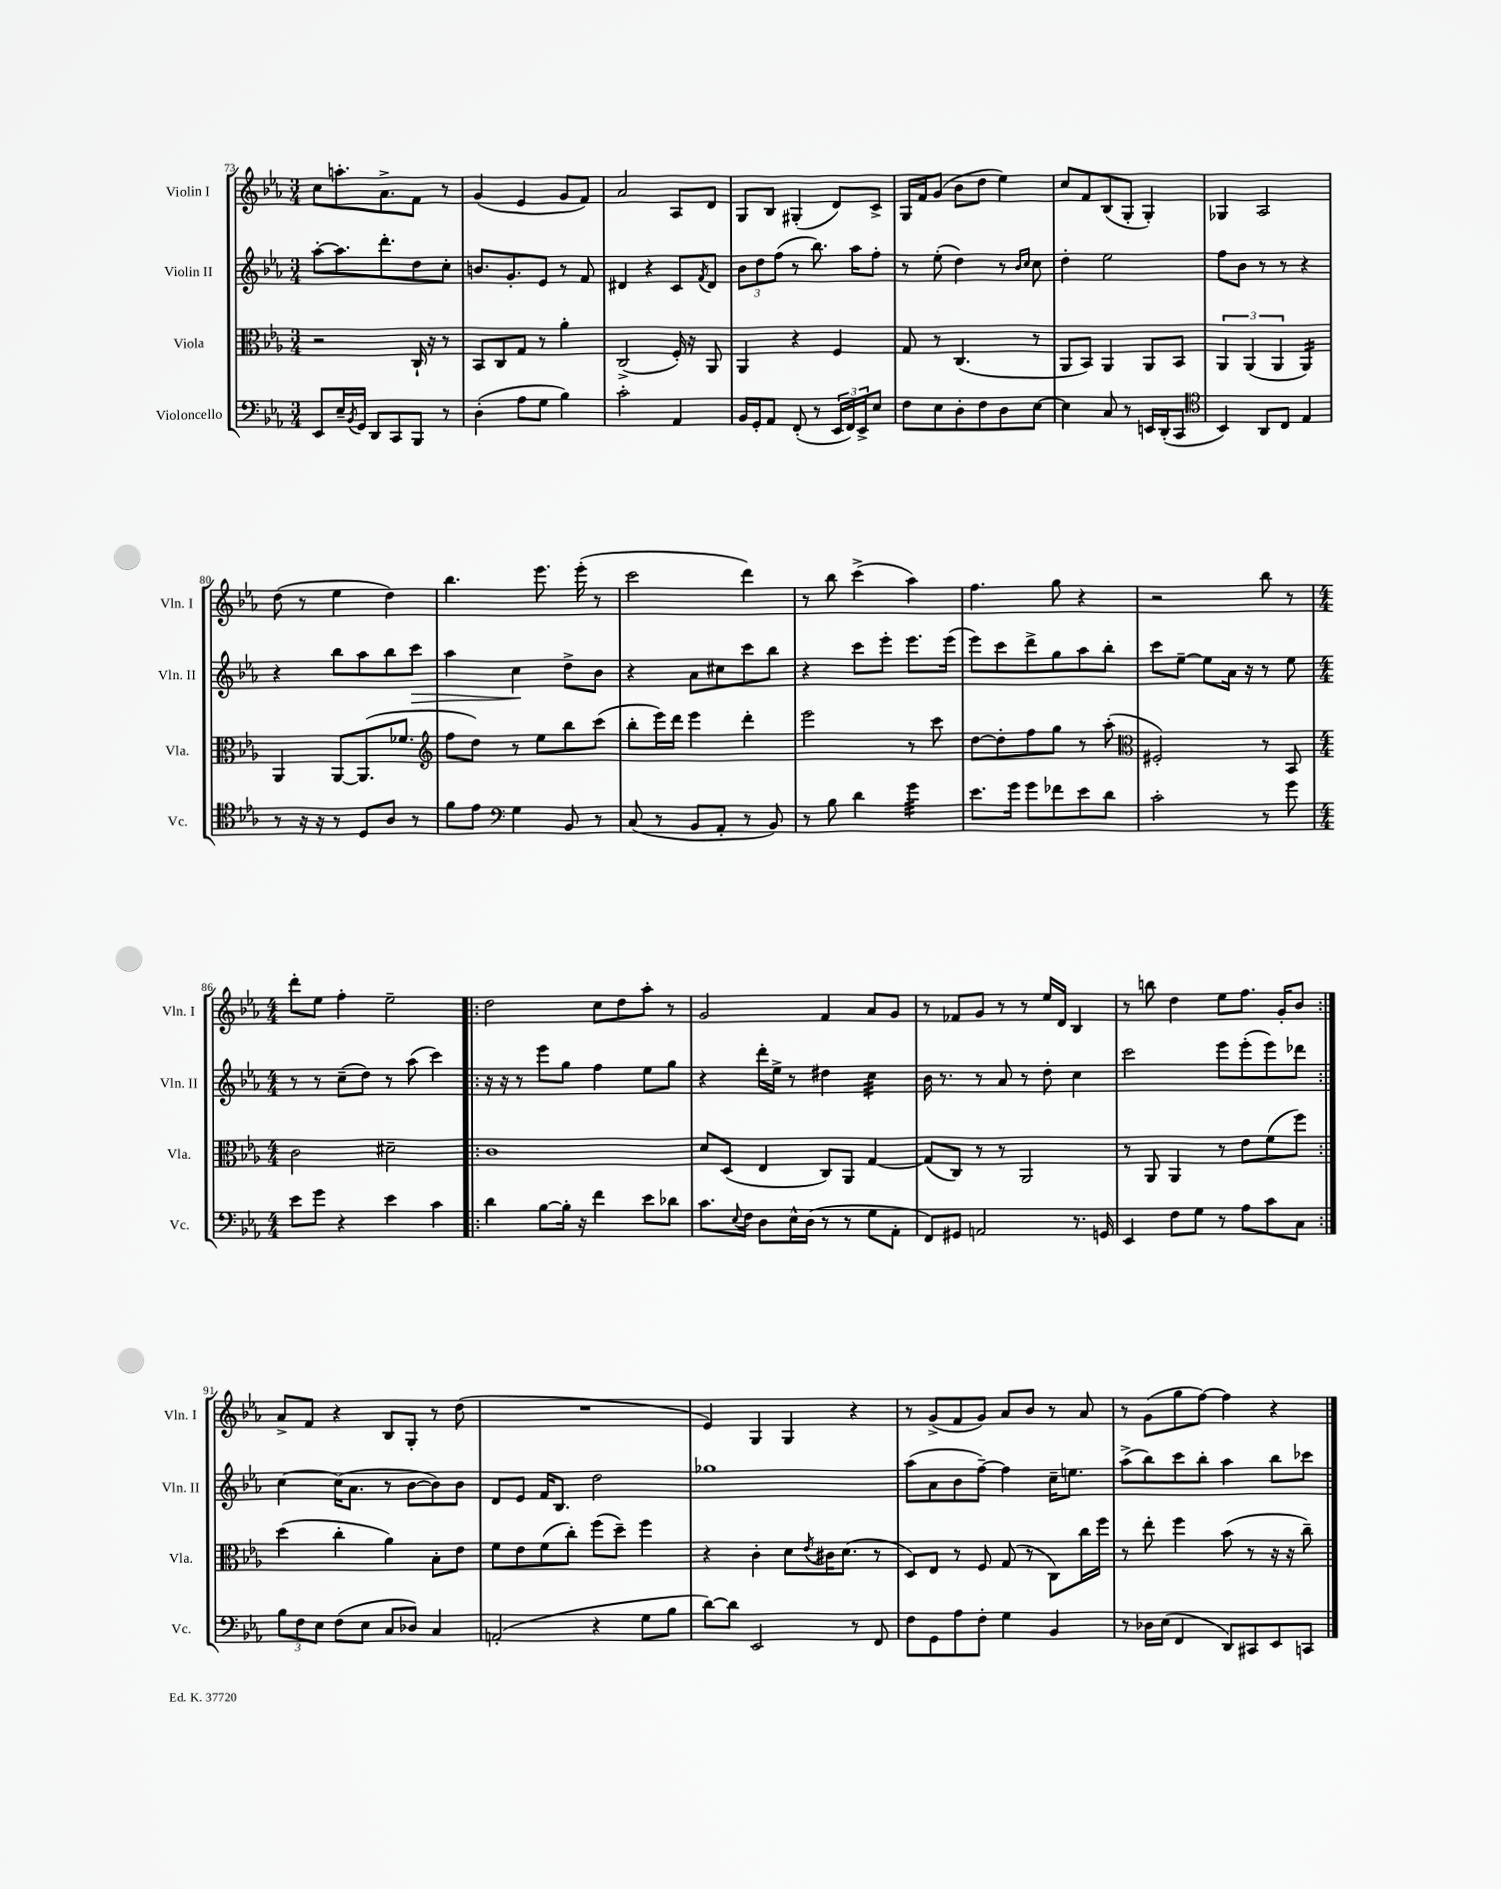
<<
\new StaffGroup <<
\new Staff = "s0" \with { instrumentName = "Violin I" shortInstrumentName = "Vln. I" } {
    \clef treble \key ees \major \numericTimeSignature \time 3/4
    c''8 a''8.-. aes'8.-> f'8 r8 |
    g'4( ees'4 g'8 f'8) |
    aes'2 aes8 d'8 |
    g8 bes8 gis4-.( d'8) c'8-> |
    g16 f'16 g'8( bes'8 d''8 ees''4) |
    c''8 f'8 bes8( g8-. g4-.) |
    ges4 aes2 |
    d''8( r8 ees''4 d''4) |
    bes''4. ees'''8. ees'''16-.( r8 |
    c'''2 d'''4) |
    r8 bes''8 c'''4->( aes''4) |
    f''4. g''8 r4 |
    r2 bes''8 r8 |
    \numericTimeSignature \time 4/4 d'''8-. ees''8 f''4-. ees''2-- |
    \repeat volta 2 { d''2 c''8 d''8 aes''8-. r8 |
    g'2 f'4 aes'8 g'8 |
    r8 fes'8 g'8 r8 r8 ees''16 d'16 bes4 |
    r8 b''8 d''4 ees''8 f''8. g'16-. bes'8 | }
    aes'8-> f'8 r4 bes8 g8-. r8 d''8( |
    R1 |
    ees'4) g4 g4 r4 |
    r8 g'8->( f'8 g'8) aes'8 bes'8 r8 aes'8 |
    r8 g'8( g''8 f''8~) f''4 r4 \bar "|." |
}
\new Staff = "s1" \with { instrumentName = "Violin II" shortInstrumentName = "Vln. II" } {
    \clef treble \key ees \major \numericTimeSignature \time 3/4
    aes''8~-. aes''8. d'''8.-. d''8 c''8-. |
    b'8. g'8.-. ees'8 r8 f'8 |
    dis'4 r4 c'8 \acciaccatura { f'8 } dis'8 |
    \tuplet 3/2 { bes'8 d''8 f''8( } r8 bes''8.) aes''16 f''8-. |
    r8 ees''8-.( d''4) r8 \grace { bes'16 c''16 } c''8 |
    d''4-. ees''2 |
    f''8 bes'8 r8 r8 r4 |
    r4 bes''8 aes''8 bes''8 c'''8\> |
    aes''4 c''4\! d''8-> bes'8 |
    r4 aes'8 cis''8 c'''8 bes''8 |
    r4 c'''8 ees'''8-. ees'''8. ees'''16( |
    ees'''8) c'''8 d'''8-> g''8 aes''8 bes''8-. |
    c'''8 ees''8~-- ees''8 aes'16 r16 r8 ees''8 |
    \numericTimeSignature \time 4/4 r8 r8 c''8--( d''8) r8 aes''8( c'''4) |
    \repeat volta 2 { r16 r16 r8 ees'''8 g''8 f''4 ees''8 g''8 |
    r4 d'''16-. ees''16-> r8 dis''4 c''4:32 |
    bes'16 r8. r8 aes'8 r8 d''8-. c''4 |
    c'''2 ees'''8 ees'''8-.( ees'''8) des'''8 | }
    c''4~ c''16( aes'8. r8 bes'8~ bes'8) bes'8 |
    d'8 ees'8 f'16 bes8. d''2 |
    ges''1 |
    aes''8( aes'8 bes'8 f''8~--) f''4 c''16-- e''8. |
    aes''8->( bes''8) c'''8 bes''8-. aes''4 bes''8 ces'''8 \bar "|." |
}
\new Staff = "s2" \with { instrumentName = "Viola" shortInstrumentName = "Vla." } {
    \clef alto \key ees \major \numericTimeSignature \time 3/4
    r2 c16-! r16 r8 |
    bes,8 c8 g8 r8 aes'4-. |
    c2->( f16-.) r16 aes,8 |
    aes,4 r4 f4 |
    g8 r8 c4.( r8 |
    aes,8 bes,8) aes,4 aes,8 bes,8 |
    \tuplet 3/2 { aes,4 aes,4( aes,4 } aes,4:16) |
    aes,4 aes,8~ aes,8.( fes'8. |
    \clef treble f''8 d''8) r8 ees''8 bes''8 c'''8( |
    bes''8-. ees'''16) d'''16 ees'''4 d'''4-. |
    ees'''2 r8 c'''8 |
    d''8~ d''8-. f''8 g''8 r8 aes''8-.( |
    \clef alto fis2-.) r8 bes,8 |
    \numericTimeSignature \time 4/4 c'2 dis'2-- |
    \repeat volta 2 { c'1 |
    d'8 d8( ees4 c8) aes,8 g4~ |
    g8( c8) r8 r8 aes,2 |
    r8 aes,8 aes,4 r8 ees'8 f'8( f''8) | }
    d''4( c''4-. aes'4) bes8-. ees'8 |
    f'8 ees'8 f'8( c''8-.) f''8( d''8--) f''4 |
    r4 c'4-. d'8 \acciaccatura { ees'8 } cis'16 d'8.( r8 |
    d8) ees8 r8 f8 g8( r8 c8) c''16 f''16 |
    r8 ees''8-. f''4 bes'8( r8 r16 r16 c''8--) \bar "|." |
}
\new Staff = "s3" \with { instrumentName = "Violoncello" shortInstrumentName = "Vc." } {
    \clef bass \key ees \major \numericTimeSignature \time 3/4
    ees,8 ees16-- \acciaccatura { bes,8 } g,16 d,8 c,8 bes,,8 r8 |
    d4-.( aes8 g8 bes4) |
    c'2-. aes,4 |
    bes,16 g,16-. aes,8 f,8-.( r8 \tuplet 3/2 { ees,16 f,16) ees,16-> } ees8 |
    f8 ees8 d8-. f8 d8 ees8~ |
    ees4 c8 r8 e,16 d,16-.( c,8 |
    \clef tenor bes,4) aes,8 c8 ees4 |
    r8 r16 r16 r8 d8 aes8 r8 |
    f'8 ees'8 \clef bass g4 bes,8 r8 |
    c8( r8 bes,8 aes,8-. r8 bes,8) |
    r8 bes8 d'4 g'4:32 |
    ees'8. g'16 g'8 fes'8 ees'8 d'8 |
    c'2-. r8 g'8 |
    \numericTimeSignature \time 4/4 ees'8 g'8 r4 ees'4 c'4 |
    \repeat volta 2 { d'4 bes8~ bes16-. r16 f'4 ees'8 des'8 |
    c'8. \appoggiatura { ees8 } f16 d8 ees16-^ d16( r8 r8 g8 aes,8-. |
    f,8) gis,8 a,2 r8. g,16 |
    ees,4 f8 g8 r8 aes8 c'8 c8 | }
    \tuplet 3/2 { bes8 f8 ees8 } f8( ees8 c8 des8) c4 |
    a,2-.( r4 g8 bes8 |
    d'8~) d'8 ees,2 r8 f,8 |
    f8 g,8 aes8 f8-. g4 bes,4 |
    r8 des16 ees16( f,4 d,8) cis,8 ees,8 c,8 \bar "|." |
}
>>
>>
\layout { \context { \Score currentBarNumber = #73 } }
